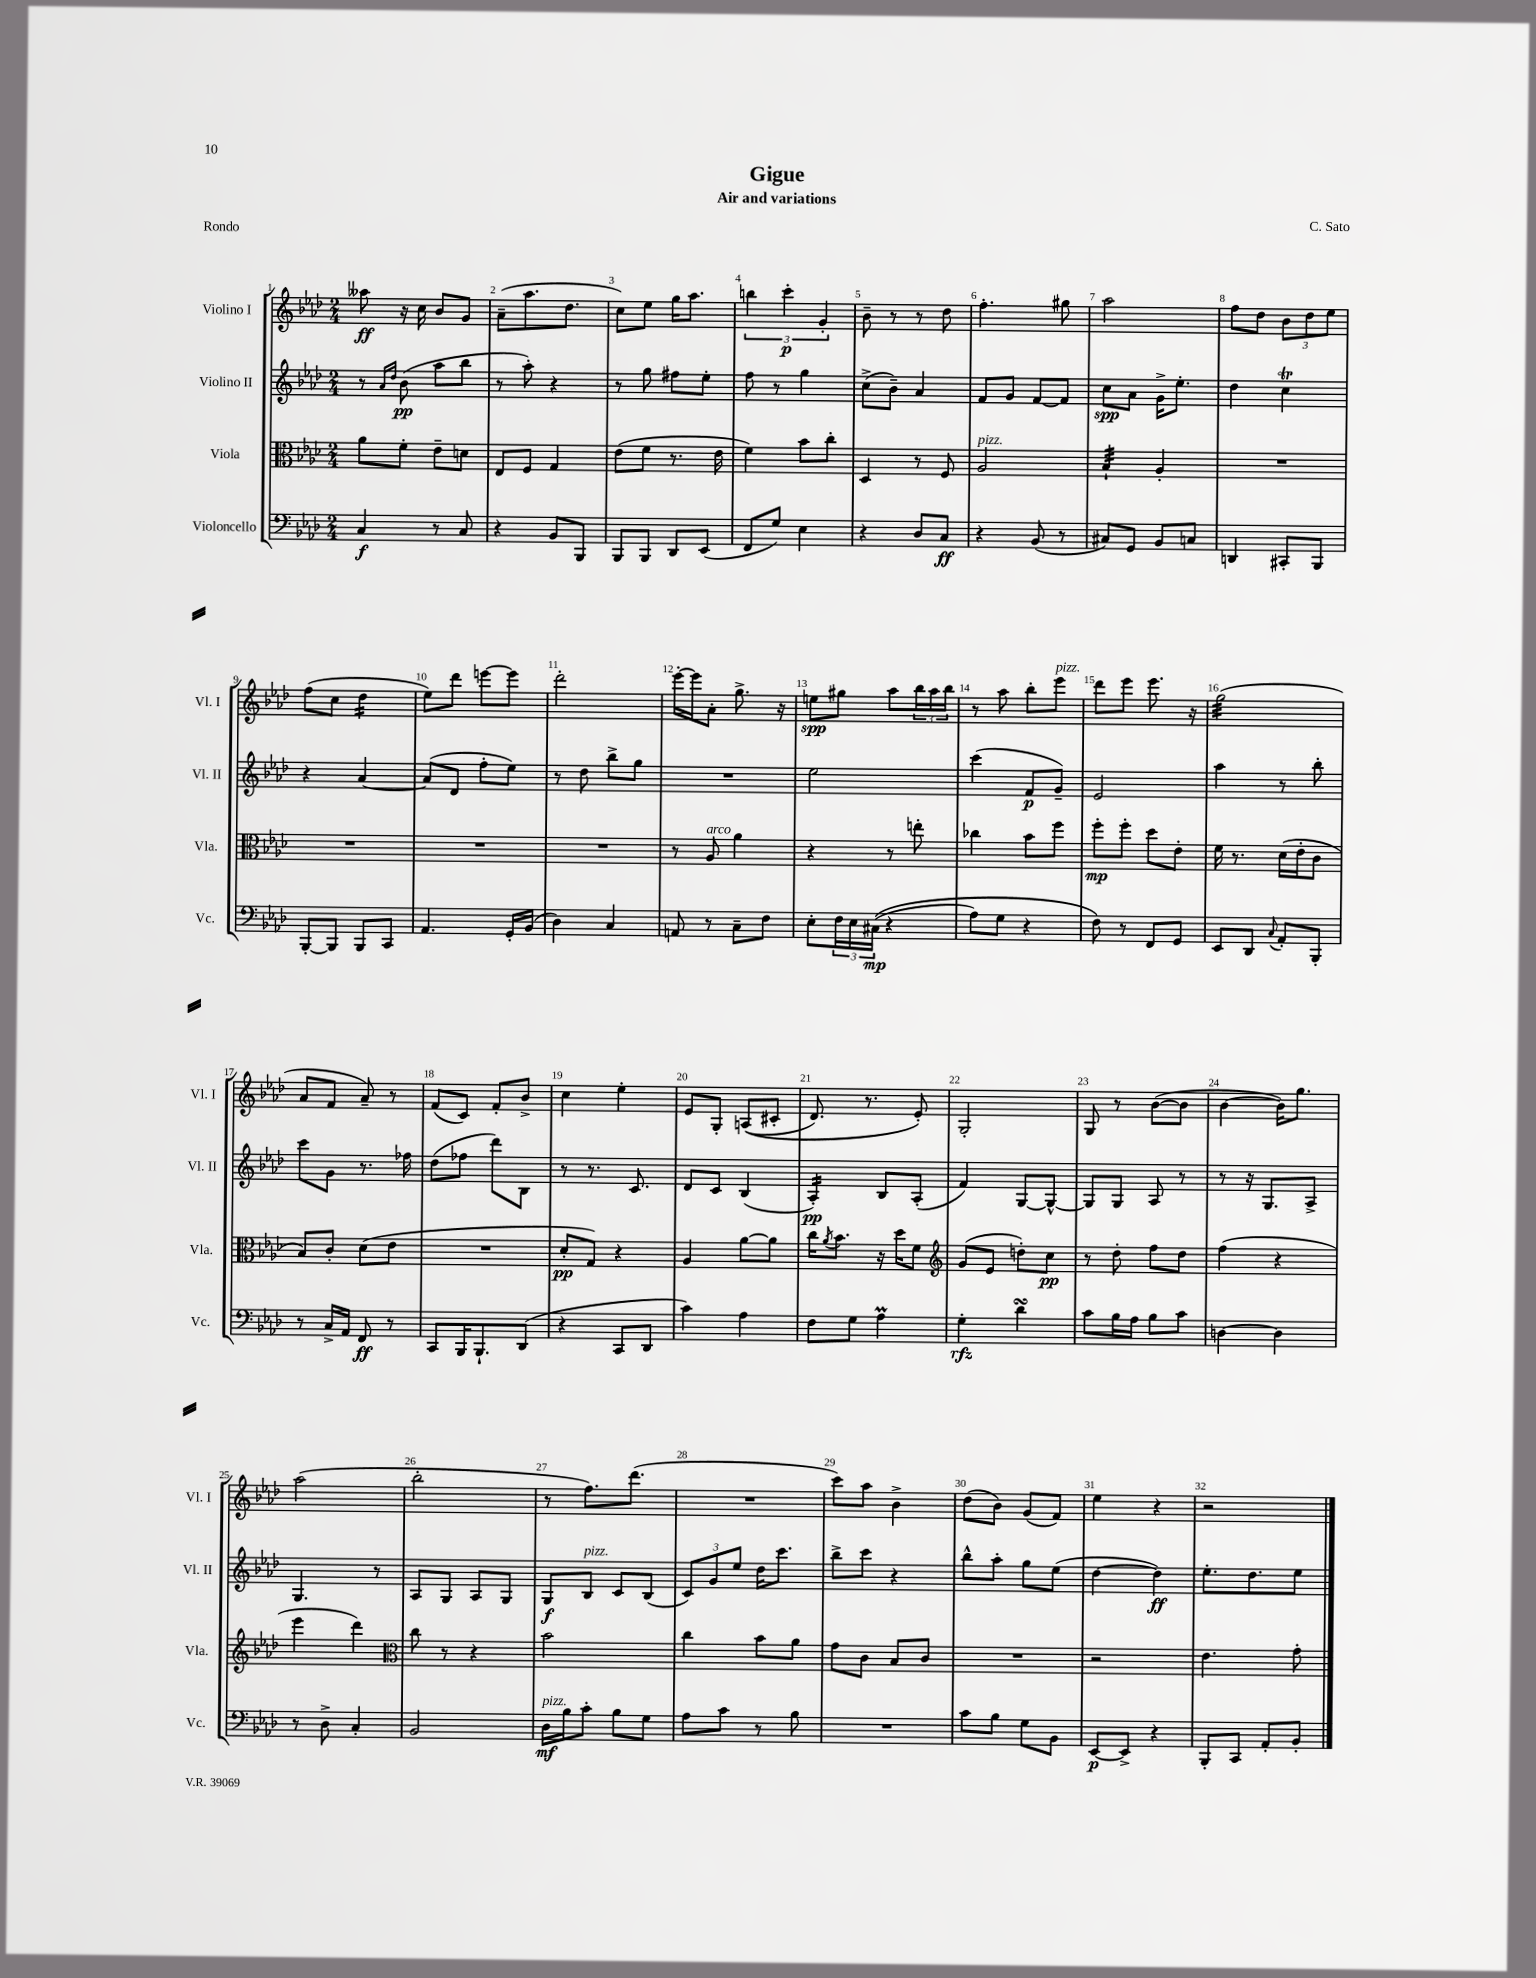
\header { title = "Gigue" composer = "C. Sato" subtitle = "Air and variations" piece = "Rondo" }
<<
\new StaffGroup <<
\new Staff = "s0" \with { instrumentName = "Violino I" shortInstrumentName = "Vl. I" } {
    \clef treble \key aes \major \numericTimeSignature \time 2/4
    aeses''8\ff r16 c''16 bes'8 g'8 |
    aes'8--( aes''8. des''8. |
    c''8) ees''8 g''16 aes''8. |
    \tuplet 3/2 { b''4 c'''4-.\p g'4-. } |
    bes'8-- r8 r8 des''8 |
    f''4.-. gis''8 |
    aes''2 |
    f''8 des''8 \tuplet 3/2 { bes'8 des''8 ees''8 } |
    f''8( c''8 des''4:16 |
    ees''8) des'''8 e'''8~ e'''8 |
    des'''2-. |
    ees'''16~-. ees'''16 aes'8-. g''8.-> r16 |
    e''8\spp gis''8 aes''8 \tuplet 3/2 { bes''16 aes''16 bes''16 } |
    r8 aes''8 bes''8-. ees'''8^\markup { \italic "pizz." } |
    des'''8 ees'''8 ees'''8. r16 |
    g''2:32( |
    aes'8 f'8 aes'8--) r8 |
    f'8( c'8) f'8-. bes'8-> |
    c''4 ees''4-. |
    ees'8 g8-. a8(\( cis'8-. |
    des'8.) r8. ees'8-.\) |
    g2-. |
    g8 r8 bes'8~( bes'8 |
    bes'4~ bes'16) g''8. |
    aes''2( |
    bes''2-. |
    r8 f''8.) des'''8.( |
    R2 |
    c'''8) aes''8 bes'4-> |
    des''8( bes'8) g'8( f'8) |
    ees''4 r4 |
    r2 \bar "|." |
}
\new Staff = "s1" \with { instrumentName = "Violino II" shortInstrumentName = "Vl. II" } {
    \clef treble \key aes \major \numericTimeSignature \time 2/4
    r8 \grace { aes'16 des''16 } bes'8\pp( aes''8 bes''8 |
    r8 aes''8-.) r4 |
    r8 g''8 fis''8 ees''8-. |
    f''8 r8 g''4 |
    c''8->( bes'8--) aes'4 |
    f'8 g'8 f'8~ f'8 |
    c''8\spp aes'8 g'16-> ees''8.-. |
    des''4 c''4\trill |
    r4 aes'4~ |
    aes'8( des'8 f''8-. ees''8) |
    r8 des''8 bes''8-> g''8 |
    R2 |
    ees''2 |
    c'''4( f'8\p g'8--) |
    ees'2 |
    aes''4 r8 bes''8-. |
    c'''8 g'8 r8. fes''16 |
    des''8( fes''8 des'''8) bes8 |
    r8 r8. c'8. |
    des'8 c'8 bes4( |
    aes4:16-.\pp) bes8 aes8-.( |
    f'4) g8~ g8~-^ |
    g8 g8 aes8 r8 |
    r8 r16 g8. aes8-> |
    g4. r8 |
    aes8 g8 aes8 g8 |
    g8\f bes8^\markup { \italic "pizz." } c'8 bes8( |
    \tuplet 3/2 { c'8) g'8 ees''8 } des''16 c'''8. |
    bes''8-> c'''8 r4 |
    bes''8-^ aes''8-. g''8 ees''8( |
    des''4~ des''4\ff) |
    ees''8.-. des''8. ees''8 \bar "|." |
}
\new Staff = "s2" \with { instrumentName = "Viola" shortInstrumentName = "Vla." } {
    \clef alto \key aes \major \numericTimeSignature \time 2/4
    aes'8 f'8-. ees'8-- d'8 |
    ees8 f8 g4 |
    ees'8( f'8 r8. ees'16 |
    f'4) bes'8 c''8-. |
    des4 r8 f8 |
    aes2^\markup { \italic "pizz." } |
    bes4:32-! aes4-. |
    R2 |
    R2 |
    R2 |
    R2 |
    r8 aes8^\markup { \italic "arco" } aes'4 |
    r4 r8 e''8-. |
    ces''4 bes'8 f''8 |
    f''8-.\mp f''8-. des''8 ees'8-. |
    f'16 r8. des'16( ees'16-. c'8 |
    bes8) c'8-. des'8( ees'8 |
    R2 |
    des'8-.\pp g8) r4 |
    aes4 aes'8~ aes'8 |
    c''16 \acciaccatura { aes'8 } bes'8. r16 des''16 f'8 |
    \clef treble g'8( ees'8 d''8-.) c''8\pp |
    r8 des''8-. f''8 des''8 |
    f''4( r4 |
    ees'''4 des'''4) |
    \clef alto c''8 r8 r4 |
    bes'2 |
    c''4 bes'8 aes'8 |
    g'8 c'8 bes8 c'8 |
    R2 |
    r2 |
    ees'4. g'8-. \bar "|." |
}
\new Staff = "s3" \with { instrumentName = "Violoncello" shortInstrumentName = "Vc." } {
    \clef bass \key aes \major \numericTimeSignature \time 2/4
    c4\f r8 c8 |
    r4 bes,8 bes,,8 |
    bes,,8 bes,,8 des,8 ees,8( |
    f,8 g8) ees4 |
    r4 des8 c8\ff |
    r4 bes,8( r8 |
    cis8) g,8 bes,8 c8 |
    d,4 cis,8-. bes,,8 |
    bes,,8~-. bes,,8 bes,,8 c,8 |
    aes,4. g,16-. bes,16( |
    des4) c4 |
    a,8 r8 c8-- f8 |
    ees8-. \tuplet 3/2 { f16 ees16 cis16\mp(\( } r4 |
    aes8) g8 r4 |
    f8\) r8 f,8 g,8 |
    ees,8 des,8 \appoggiatura { c8 } aes,8-. bes,,8-. |
    r8 c16-> aes,16 f,8\ff r8 |
    c,8 bes,,16 bes,,8.-! des,8( |
    r4 c,8 des,8 |
    c'4) aes4 |
    f8 g8 aes4\prall |
    g4-.\rfz des'4\turn |
    c'8 bes16 aes16 bes8 c'8 |
    d4~ d4 |
    r8 des8-> c4-. |
    bes,2 |
    des16\mf^\markup { \italic "pizz." } bes16 c'8-. bes8 g8 |
    aes8 c'8 r8 bes8 |
    R2 |
    c'8 bes8 g8 bes,8 |
    ees,8~\p ees,8-> r4 |
    bes,,8-. c,8 aes,8-. bes,8-. \bar "|." |
}
>>
>>
\layout { \context { \Score \override BarNumber.break-visibility = ##(#f #t #t) barNumberVisibility = #all-bar-numbers-visible } }
